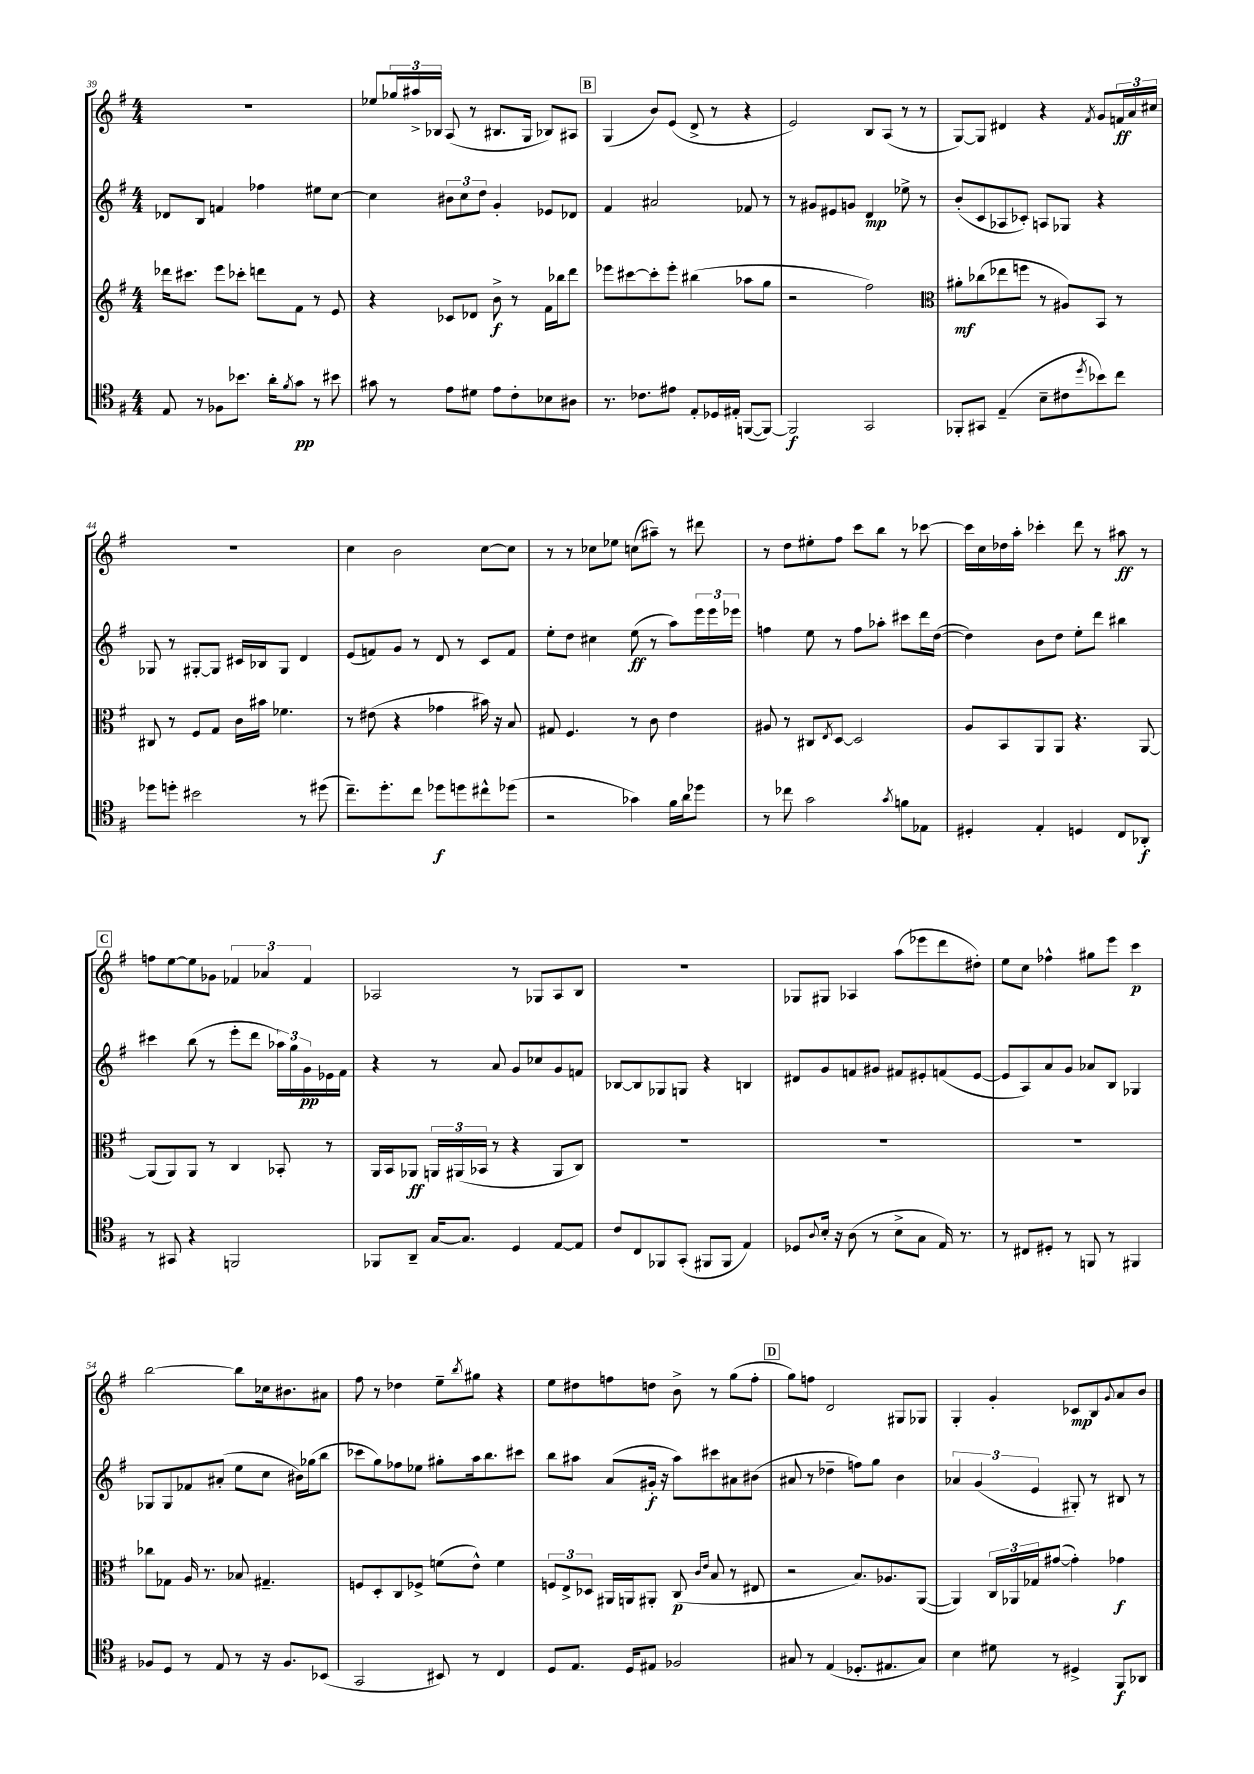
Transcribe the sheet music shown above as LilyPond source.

<<
\new StaffGroup <<
\new Staff = "s0" {
    \clef treble \key g \major \numericTimeSignature \time 4/4
    R1 |
    ees''8 \tuplet 3/2 { ges''16 ais''16-> bes16 } a8( r8 bis8. g16 bes8) ais8 |
    \mark \markup { \box "B" } g4( b'8) e'8( d'8-> r8 r4 |
    e'2) b8 a8( r8 r8 |
    g8~) g8 dis'4 r4 \acciaccatura { fis'8 } g'8 \tuplet 3/2 { f'16\ff a'16 cis''16 } |
    R1 |
    c''4 b'2 c''8~ c''8 |
    r8 r8 ces''8 ees''8 c''8( ais''8--) r8 dis'''8 |
    r8 d''8 eis''8-. fis''8 c'''8 b''8 r8 ces'''8~ |
    ces'''16 c''16 des''16 a''16-. ces'''4-. d'''8 r8 ais''8\ff r8 |
    \mark \markup { \box "C" } f''8 e''8~ e''8 ges'8 \tuplet 3/2 { fes'4 aes'4 fes'4 } |
    aes2 r8 ges8 aes8 b8 |
    r1 |
    ges8 gis8 aes4 a''8( ees'''8 d'''8 dis''8-.) |
    e''8 c''8 fes''4-^ gis''8 e'''8 c'''4\p |
    b''2~ b''8 ces''16 bis'8. ais'8 |
    fis''8 r8 des''4 e''8-- \acciaccatura { b''8 } gis''8 r4 |
    e''8 dis''8 f''8 d''8 b'8-> r8 g''8( f''8-. |
    \mark \markup { \box "D" } g''8) f''8 d'2 gis8 ges8 |
    g4-. g'4-. ces'8\mp b8 \appoggiatura { g'8 } a'8 b'8 \bar "|." |
}
\new Staff = "s1" {
    \clef treble \key g \major \numericTimeSignature \time 4/4
    des'8 b8 f'4 fes''4 eis''8 c''8~ |
    c''4 \tuplet 3/2 { bis'8 c''8 d''8 } g'4-. ees'8 des'8 |
    \mark \markup { \box "B" } fis'4 ais'2 fes'8 r8 |
    r8 gis'8 eis'8 g'8 d'4\mp ees''8-> r8 |
    b'8-.( c'8 aes8 ces'8-.) a8 ges8 r4 |
    ges8 r8 gis8~-. gis8 cis'16 bes16 gis8 d'4 |
    e'8( f'8) g'8 r8 d'8 r8 c'8 f'8 |
    e''8-. d''8 cis''4 e''8\ff( r8 a''8) \tuplet 3/2 { e'''16 e'''16 ees'''16 } |
    f''4 e''8 r8 f''8 aes''8-. cis'''8 d'''16 d''16~( |
    d''4) b'8 d''8 e''8-. d'''8 bis''4 |
    \mark \markup { \box "C" } cis'''4 b''8( r8 e'''8-. d'''8 \tuplet 3/2 { aes''16) g''16 g'16\pp } ees'16 fis'16 |
    r4 r8 a'8 g'8 ces''8 g'8 f'8 |
    bes8~ bes8 ges8 g8 r4 b4 |
    dis'8 g'8 f'8 gis'8 fis'8 eis'8-. f'8( eis'8~ |
    eis'8 a8) a'8 g'8 aes'8 b8 ges4 |
    ges8 ges8 fes'8 ais'8-.( e''8 c''8 bis'16) ges''16( b''8 |
    ces'''8 g''8) fes''8 ees''8 gis''8-. a''16 b''8. cis'''8 |
    b''8 ais''8 a'8( gis'16-.\f r16 ais''8) cis'''8 ais'8 bis'8( |
    \mark \markup { \box "D" } ais'8 r8 des''4-- f''8) g''8 b'4 |
    \tuplet 3/2 { aes'4 g'4( e'4 } gis8-.) r8 bis8 r8 \bar "|." |
}
\new Staff = "s2" {
    \clef treble \key g \major \numericTimeSignature \time 4/4
    des'''16 cis'''8. e'''8 ces'''8-. d'''8 fis'8 r8 e'8 |
    r4 ces'8 des'8 b'8->\f r8 fis'16 bes''16 d'''8 |
    \mark \markup { \box "B" } ees'''8 cis'''8~ cis'''8-. ees'''8-. bis''4( aes''8 g''8 |
    r2 fis''2) |
    \clef alto ais'8-.\mf ces''8( ees''8 f''8 r8 ais8) b,8 r8 |
    cis8 r8 fis8 g8 c'16 bis'16 fes'4. |
    r8 eis'8( r4 ges'4 bis'16) r16 b8 |
    gis8 fis4. r8 c'8 e'4 |
    ais8 r8 cis8 \acciaccatura { e8 } d8~ d2 |
    a8 b,8 a,8 a,8 r4. a,8~ |
    \mark \markup { \box "C" } a,8( a,8) a,8 r8 c4 bes,8-. r8 |
    a,16 b,16 aes,8\ff \tuplet 3/2 { a,16 ais,16( bes,16 } r8 r4 ais,8 c8) |
    R1 |
    R1 |
    R1 |
    ces''8 ges8 a16 r8. bes8 gis4.-- |
    f8 d8-. c8 fes8-> f'8( e'8-^) f'4 |
    \tuplet 3/2 { f8 e8-> des8 } ais,16 a,16 ais,8-. c8\p( \grace { c'16 e'16 } b8 r8 eis8 |
    \mark \markup { \box "D" } r2 b8.) aes8. a,8~( |
    a,4) \tuplet 3/2 { c16 aes,16 ges16 } gis'8~( gis'4-.) ges'4\f \bar "|." |
}
\new Staff = "s3" {
    \clef tenor \key g \major \numericTimeSignature \time 4/4
    e8 r8 fes8 bes'8. a'16-. \acciaccatura { fis'8 } g'8\pp r8 bis'8 |
    gis'8 r8 e'8 dis'8 e'8 c'8-. bes8 ais8 |
    \mark \markup { \box "B" } r8. ces'8. eis'8 e8-. des16 eis16-. f,8~( f,8~) |
    f,2\f g,2 |
    fes,8-. gis,8 e4--( b8-- cis'8 \acciaccatura { d''8 } bes'8) c''8 |
    des''8 d''8-. bis'2 r8 dis''8( |
    c''8.--) d''8.-. c''8 des''8\f d''8 cis''8-^ des''8( |
    r2 ges'4) fis'16 a'16 des''8 |
    r8 ces''8 g'2 \acciaccatura { g'8 } f'8 ees8 |
    dis4-. e4-. d4 c8 aes,8-.\f |
    \mark \markup { \box "C" } r8 gis,8 r4 f,2 |
    fes,8 a,8-- g16~ g8. d4 e8~ e8 |
    c'8 c8 fes,8 g,8-.( fis,8 fis,8 e4) |
    des8 \appoggiatura { a8 } b16-. r16 a8( r8 b8-> g8 e16) r8. |
    r8 cis8 dis8-. r8 f,8 r8 fis,4 |
    fes8 d8 r8 e8 r8 r16 fes8. bes,8( |
    g,2 bis,8) r8 c4 |
    d8 e8. d16 eis8 fes2 |
    \mark \markup { \box "D" } gis8 r8 e4( des8.-. eis8. gis8) |
    b4 dis'8 r8 dis4-> fis,8\f aes,8 \bar "|." |
}
>>
>>
\layout { \context { \Score currentBarNumber = #39 } }
